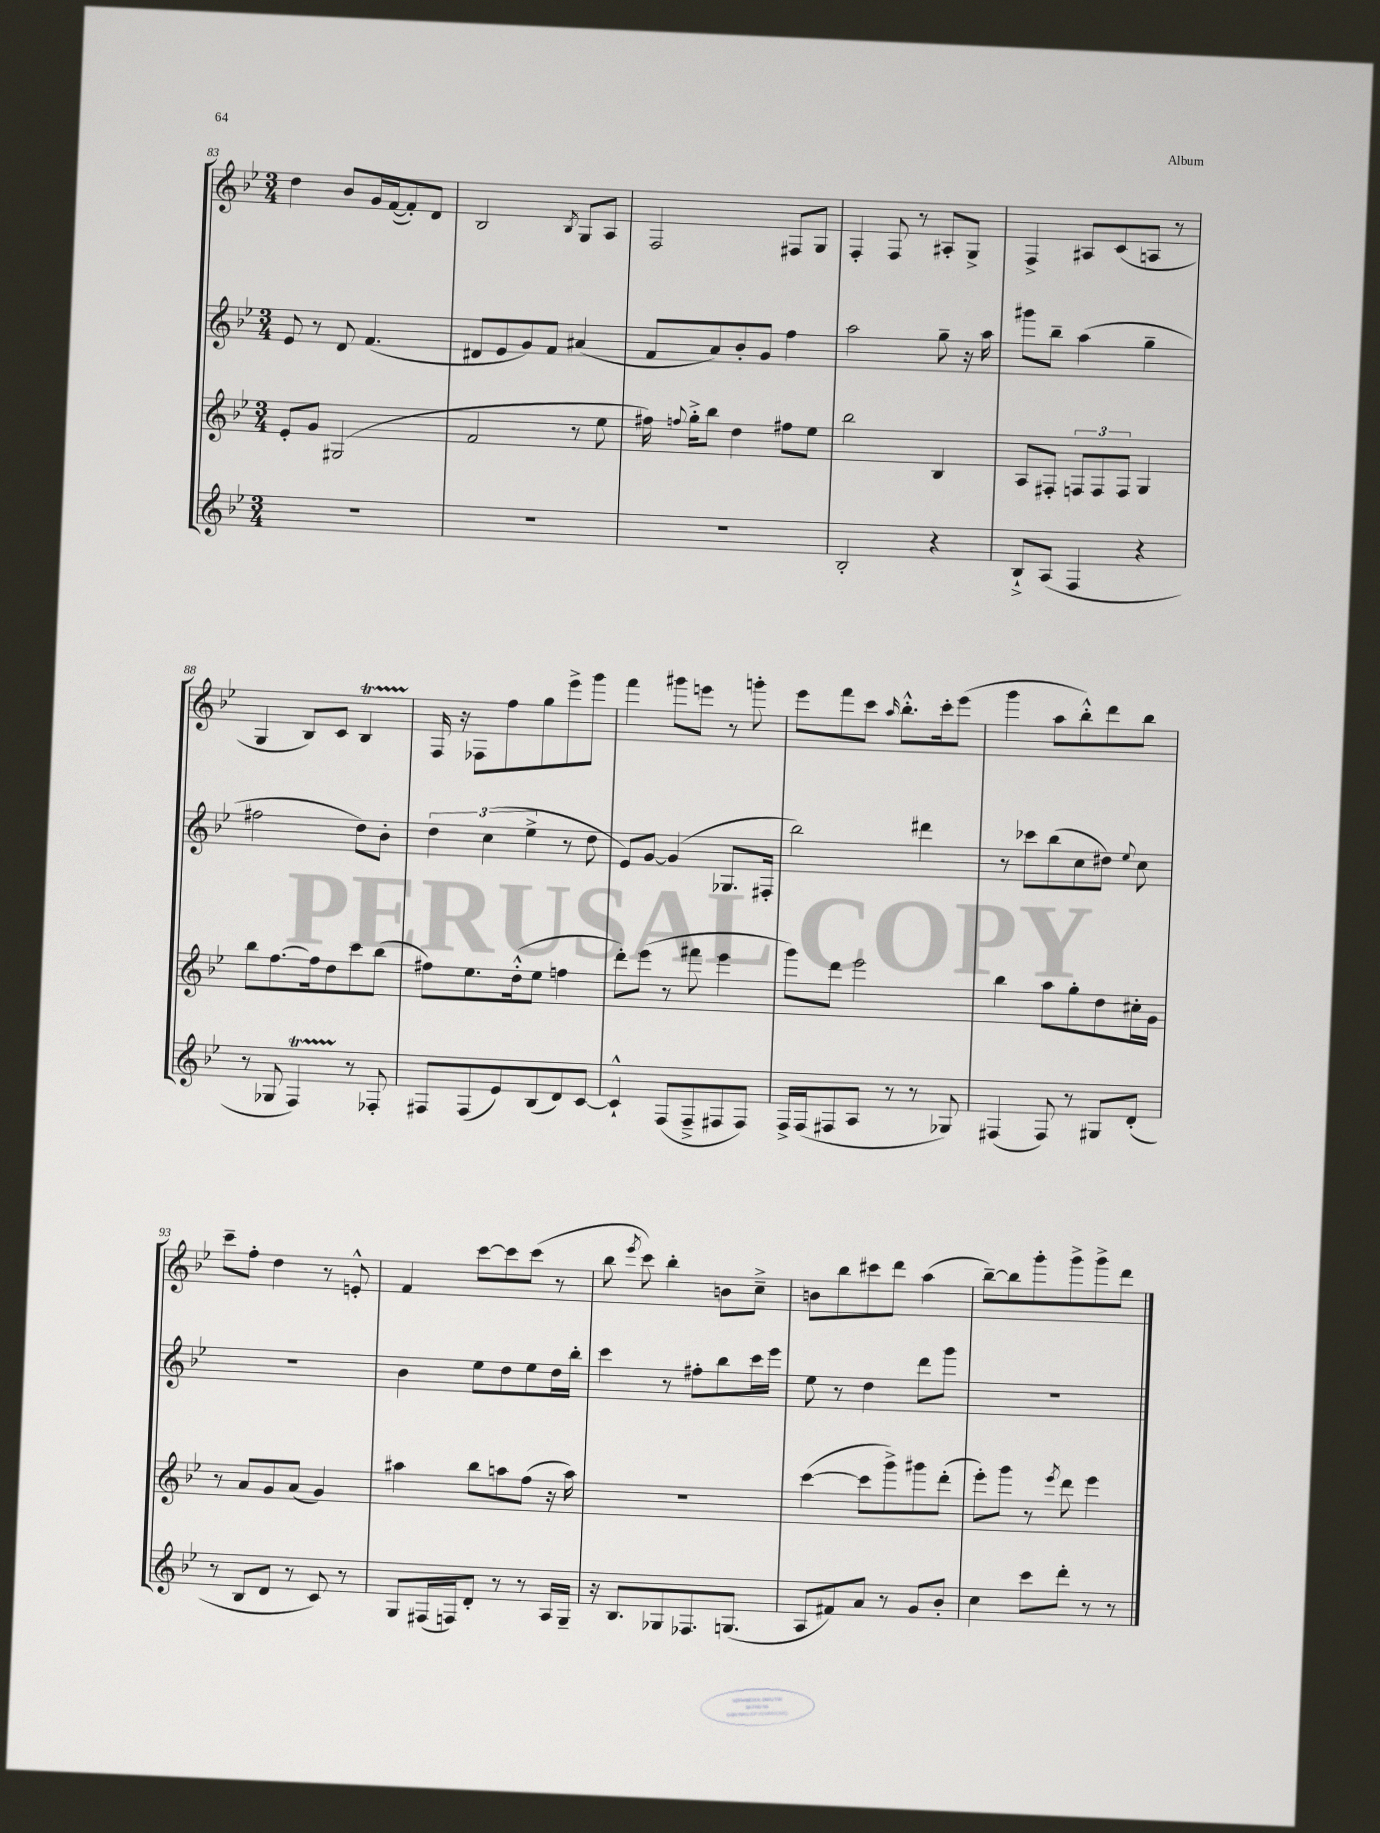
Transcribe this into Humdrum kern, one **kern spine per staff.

**kern	**kern	**kern	**kern
*staff4	*staff3	*staff2	*staff1
*clefG2	*clefG2	*clefG2	*clefG2
*k[b-e-]	*k[b-e-]	*k[b-e-]	*k[b-e-]
*M3/4	*M3/4	*M3/4	*M3/4
2.r	8e-'	8e-	4dd
.	8g	8r	.
.	(2G#	8d	8b-
.	.	(4.f	16g
.	.	.	([16f
.	.	.	8f'])
.	.	.	8d
=	=	=	=
2.r	2f	8d#	2B-
.	.	8e-	.
.	.	8g)	.
.	.	8f	.
.	.	.	8qB-
.	8r	(4a#	8G
.	8ee-	.	8A
=	=	=	=
2.r	16ff#)	8f	2F
.	8qqff	.	.
.	16gg'^	.	.
.	8bb-	8a)	.
.	4dd	8b-'	.
.	.	8g	.
.	8ff#	4ff	8F#
.	8ee-	.	8G
=	=	=	=
2B-'	2bb-	2aa	4F'
.	.	.	8F
.	.	.	8r
4r	4B-	8gg~	8A#'
.	.	16r	8G^
.	.	16aa	.
=	=	=	=
8B-`^	8A	8ggg#	4F^
(8A	8F#'	8bb-~	.
4F	12F	(4aa	8A#
.	12F	.	.
.	.	.	(8c
.	12F	.	.
4r	4G	4gg~	8A
.	.	.	8r
=	=	=	=
8r	8bb-	2ff#	4G
8G-	[8.ff	.	.
4F)	.	.	8B-)
.	16ff]	.	.
.	8dd	.	8c
8r	8ccc	8dd)	4B-
8F-'	(8bb-	8b-'	.
=	=	=	=
8F#	8ff#)	6dd	16F
.	.	.	16r
(8F#	8.ee-	.	8F-
.	.	(6cc	.
8e-)	.	.	8ff
.	(16dd'^^	.	.
.	.	6ee-^	.
(8B-	8ee-	.	8gg
8d)	4ff	8r	8eee-^
[8c	.	8dd	8ggg
=	=	=	=
4c`^^]	8ddd')	8e-)	4fff
.	(8eee-	[8g	.
(8F	8r	(4g]	8ggg#
8F~^	8fff#	.	8eee
8F#	4eee-	8.G-	8r
8F#)	.	.	8ggg'
.	.	16F#'	.
=	=	=	=
16F^	8ggg)	2bb-)	8eee-
(16F	.	.	.
8F#	8ddd	.	8fff
8A	2eee-	.	8ccc
.	.	.	16qqaa
8r	.	.	8.bb-'^^
8r	.	4ddd#	.
.	.	.	16ccc'
8G-)	.	.	(8eee-
=	=	=	=
(4F#	4bb-	8r	4ggg
.	.	8ccc-	.
8F#)	8aa	(8bb-	8aa
8r	8gg'	8cc	8bb-'^^)
8G#	8dd	8dd#)	8ddd
.	.	8qqee-	.
(8d'	16cc#'	8cc	8bb-
.	16g	.	.
=	=	=	=
8r	8r	2.r	8ccc~
8B-	8a	.	8ff'
8d	8g	.	4dd
8r	(8a	.	.
8c)	4g)	.	8r
8r	.	.	8e'^^
=	=	=	=
8G	4aa#	4b-	4f
(16F#	.	.	.
16F)	.	.	.
8d'	8bb-	8ee-	[8ccc
8r	8aa	8dd	8ccc]
8r	(8ff	8ee-	(8ccc
16A	16r	16dd	8r
16G~	16aa)	16bb-'	.
=	=	=	=
16r	2.r	4ccc	8bb-
8.B-	.	.	.
.	.	.	8qeee-
.	.	.	8ccc)
8G-	.	8r	4bb-'
8.F-	.	8ff#'	.
.	.	8bb-	8b
(8.G	.	.	.
.	.	16ccc	8cc~^
.	.	16eee-	.
=	=	=	=
8A	([4ccc	8ee-	8b
8f#)	.	8r	8bb-
8a	8ccc]	4dd	8ccc#
8r	8ggg^)	.	8ddd
8g	8ggg#	8ddd	(4aa
8b-'	(8ddd'	8ggg	.
=	=	=	=
4cc	8eee-')	2.r	[8bb-~)
.	8ggg	.	8bb-]
8ccc	8r	.	8ggg'
.	8qeee-	.	.
8ddd'	8ddd	.	8ggg^
8r	4eee-	.	8ggg^
8r	.	.	8ddd
==	==	==	==
*-	*-	*-	*-
